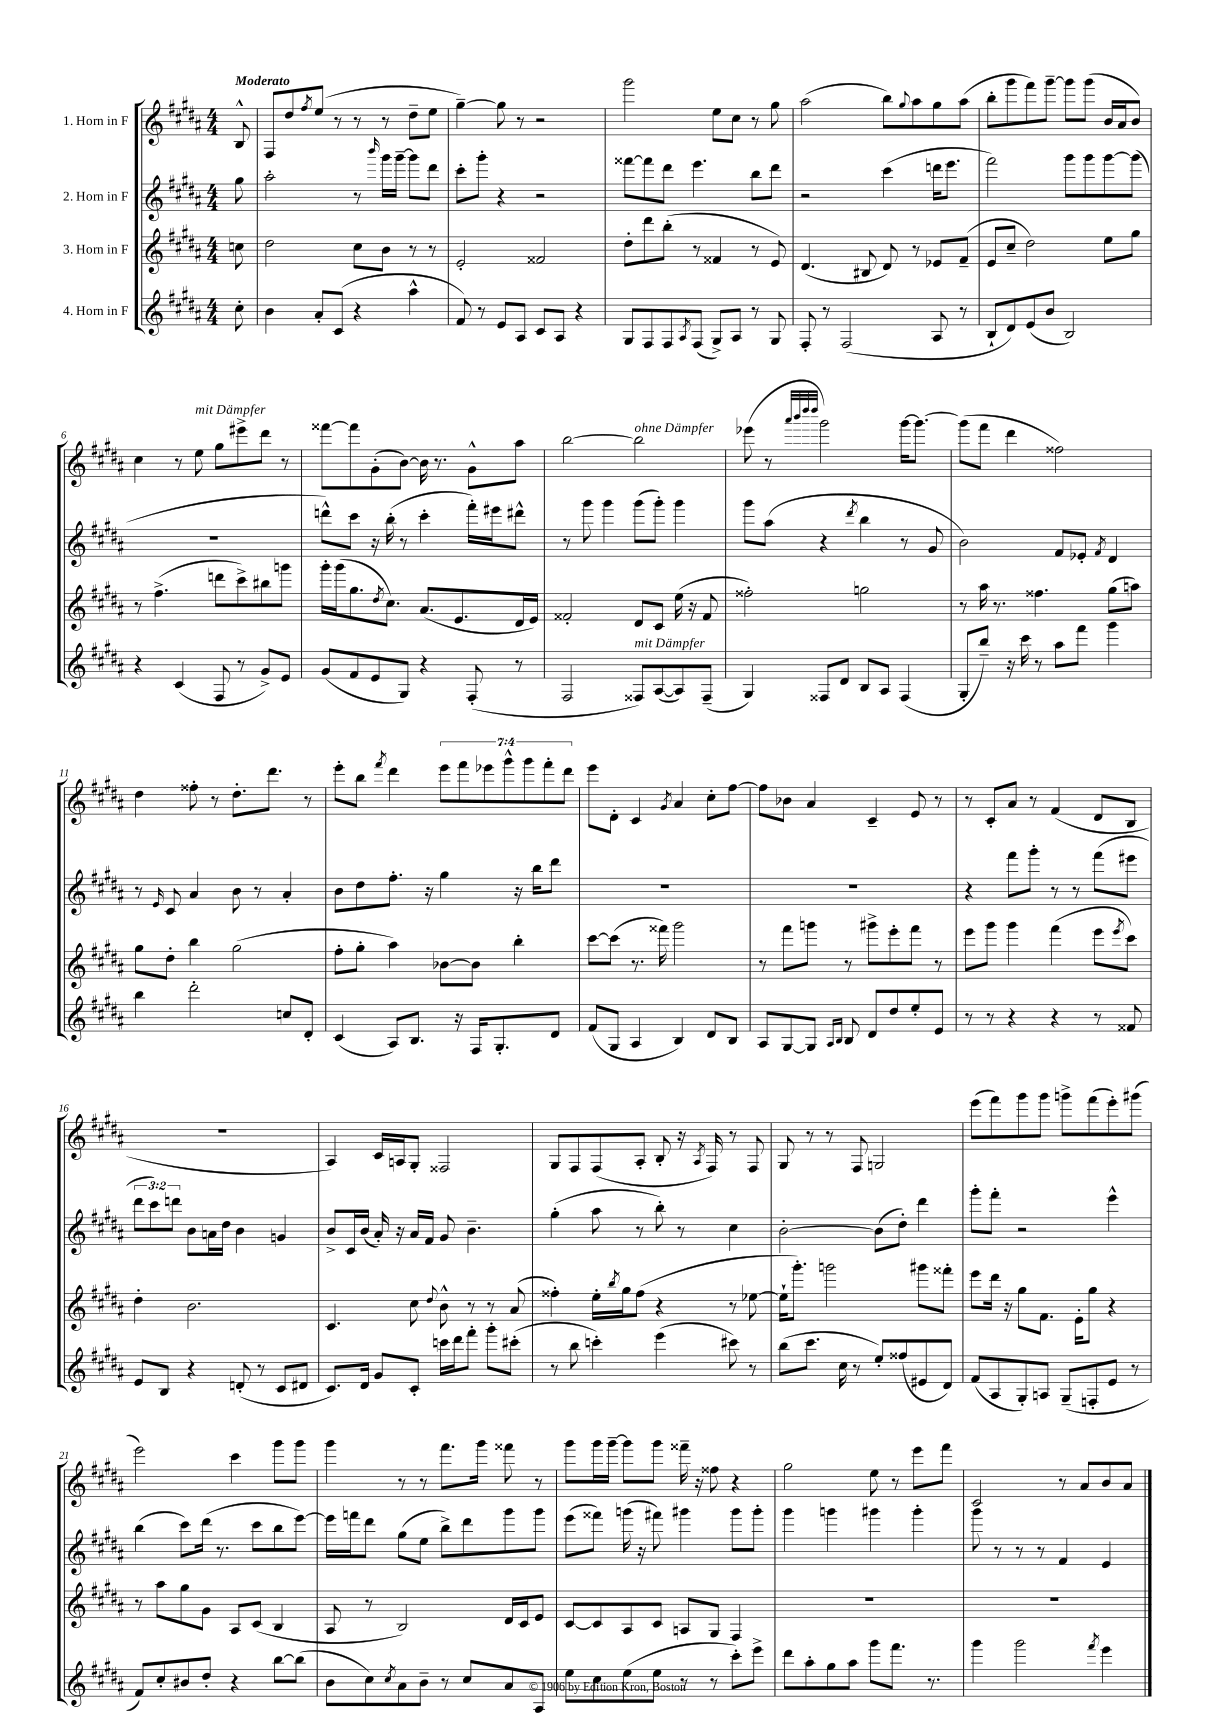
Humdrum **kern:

**kern	**kern	**kern	**kern
*staff4	*staff3	*staff2	*staff1
*clefG2	*clefG2	*clefG2	*clefG2
*k[f#c#g#d#a#]	*k[f#c#g#d#a#]	*k[f#c#g#d#a#]	*k[f#c#g#d#a#]
*M4/4	*M4/4	*M4/4	*M4/4
8cc#'	8cc	8gg#	8B^^
=	=	=	=
4b	2dd#	2aa#'	8F#
.	.	.	8dd#
.	.	.	8qff#
8a#'	.	.	(8ee
(8c#	.	.	8r
4r	8cc#	8r	8r
.	.	16qqbbb	.
.	8b	16ggg#	8r
.	.	[16ggg#~	.
4aa#^^	8r	8ggg#]	8dd#~
.	8r	8ddd#	8ee
=	=	=	=
8f#)	2e'	8ccc#'	[4gg#~)
8r	.	8ggg#'	.
8e	.	4r	8gg#]
8A#	.	.	8r
8c#	2f##	2r	2r
8A#	.	.	.
4r	.	.	.
=	=	=	=
8G#	8dd#'	[8fff##	2ggg#
8F#	8ddd#	8fff##]	.
8F#	(8bb'	8ddd#	.
8qA#	.	.	.
(8F#	8r	4.eee	.
8G#^)	4f##	.	8ee
8A#	.	.	8cc#
8r	8r	8bb	8r
8G#	8e)	8ddd#	8gg#
=	=	=	=
8F#'	(4.d#	2r	(2aa#
8r	.	.	.
(2F#	.	.	.
.	8B#	.	.
.	8d#)	(4ccc#	8bb)
.	.	.	8qqgg#
.	8r	.	8aa#
8A#	8e-	16ddd	8gg#
.	.	8.eee	.
8r	(8f#~	.	(8aa#
=	=	=	=
8B`	8e	2fff#)	8bb'
8d#)	8cc#~	.	8ggg#
(8e	2dd#)	.	8fff#)
8b	.	.	[8ggg#~
2B)	.	8ggg#	8ggg#]
.	.	8ggg#	(8ggg#
.	8ee	[8ggg#	16b
.	.	.	16a#
.	8gg#	(8ggg#]	8b)
=	=	=	=
4r	8r	1r	4cc#
.	(4.ff#^	.	.
(4c#	.	.	8r
.	.	.	8ee
8F#	8ddd	.	8gg#
8r	8ccc#^)	.	8eee#^
8g#^)	8bb#	.	8ddd#
8e	8ggg	.	8r
=	=	=	=
(8g#	16ggg#'	8ddd^^)	[8fff##
.	(16ggg#	.	.
8f#	8.gg#	8ccc#	8fff##]
8e	.	16r	(8g#'
.	8qdd#	.	.
.	8.cc#)	(16bb'	.
8G#)	.	8r	[8b)
4r	(8.a#	4ccc#'	16b]
.	.	.	8.r
.	8.e	.	.
(8F#'	.	16fff#')	8g#^^
.	.	16eee#	.
8r	16d#	8ddd#^^	8aa#
.	16e)	.	.
=	=	=	=
2F#	2f##'	8r	[2bb
.	.	8ggg#	.
.	.	4ggg#	.
8F##)	8d#	(8ggg#	2bb]
([8A#	8c#	8ggg#')	.
8A#])	(16ee	4ggg#	.
.	16r	.	.
(8F##~	8f##	.	.
=	=	=	=
4G#)	2ff##')	8ggg#	(8eee-
.	.	(8aa#	8r
.	.	.	32qqaaa#
.	.	.	32qqbbb
.	.	.	32qqdddd#
.	.	.	32qqdddd#
8F##	.	4r	2ggg#)
8d#	.	.	.
.	.	8qddd#	.
8B	2gg	4bb	.
8A#	.	.	.
(4F##	.	8r	[16ggg#
.	.	.	8.ggg#_
.	.	8g#	.
=	=	=	=
8G#'	8r	2b)	(8ggg#]
8bb~)	16aa#	.	8fff#
.	8.r	.	.
16r	.	.	4ddd#
16ccc#	.	.	.
8r	4.ff##	.	.
8aa#	.	8f#	2ff##)
8fff#	.	8e-'	.
.	.	8qf#	.
4ggg#	(8gg#	4d#	.
.	8aa)	.	.
=	=	=	=
4bb	8gg#	8r	4dd#
.	.	16qqe	.
.	8dd#'	8c#	.
2ddd#'	4bb	4a#	8ff##'
.	.	.	8r
.	(2gg#	8b	8.dd#'
.	.	8r	.
.	.	.	8.ddd#
8cc	.	4a#'	.
8d#'	.	.	8r
=	=	=	=
(4c#	8ff#'	8b	8eee'
.	8gg#'	8dd#	8bb
.	.	.	8qfff#
8A#)	4aa#)	8.ff#'	4ddd#
8.B	.	.	.
.	.	16r	.
.	[8b-	4gg#	14eee
16r	.	.	.
.	.	.	14fff#
16F#	8b-]	.	.
.	.	.	14eee-
8.G#'	.	.	.
.	.	.	14ggg#^^
.	4bb'	16r	.
.	.	.	14ggg#
.	.	16bb	.
.	.	.	14fff#'
8d#	.	8ddd#	.
.	.	.	14ddd#
=	=	=	=
(8f#	[8ccc#	1r	8eee
8G#	(8ccc#]	.	8d#'
4A#	8.r	.	4c#
.	16fff##)	.	.
.	.	.	8qg#
4B)	2ggg#	.	4a#
8d#	.	.	8cc#'
8B	.	.	[8ff#
=	=	=	=
8A#	8r	1r	8ff#]
[8G#	8fff#	.	8b-
8G#]	8ggg	.	4a#
16qqA#	.	.	.
16qqB	.	.	.
8B	8r	.	.
8d#	8ggg#^	.	4c#~
8dd#	8eee'	.	.
8ee'	8fff#	.	8e
8e	8r	.	8r
=	=	=	=
8r	8eee	4r	8r
8r	8ggg#	.	8c#'
4r	4ggg#	8fff#	8a#
.	.	8ggg#'	8r
4r	(4fff#	8r	(4f#
.	.	8r	.
8r	8eee	(8fff#	8d#
.	8qeee	.	.
8f##	8ccc#)	8eee#	8B
=	=	=	=
8e	4dd#'	12ddd#	1r
.	.	12ccc#)	.
8B	.	.	.
.	.	12ddd	.
4r	2.b	8b	.
.	.	16a	.
.	.	16dd#	.
(8d'	.	4b	.
8r	.	.	.
8c#	.	4g	.
8d#	.	.	.
=	=	=	=
8.c#)	4.c#	8b^	4A#)
.	.	16c#	.
16d#	.	(16b	.
8g#	.	16a#')	16c#
.	.	16r	16A
8c#'	8cc#	16a#	8G#'
.	.	16f#	.
.	8qqdd#	.	.
16ccc	8b^^	8g#	2F##
16ddd#	.	.	.
8fff#'	8r	4.b~	.
8ggg#'	8r	.	.
(8ccc#'	(8a#	.	.
=	=	=	=
8r	4ff##')	(4gg#'	8G#
8bb	.	.	8F#
4ccc')	16ee'	8aa#	(8F#
.	8qbb	.	.
.	16gg#	.	.
.	(8ff##	8r	8A#'
(4eee	4r	8bb')	8B'
.	.	8r	16r
.	.	.	8qA#
.	.	.	16F#)
8ccc#)	8r	4cc#	8r
8r	[8ee-	.	8F#
=	=	=	=
(8bb	16ee-`]	[2b'	8G#
.	8.ggg#')	.	.
8.ccc#	.	.	8r
.	2ggg	.	8r
16cc#	.	.	.
8r	.	.	8F#
8ee')	.	(8b]	2G
(8ff##	.	8dd#')	.
8e#	8ggg#	4ddd#	.
8d#)	8fff##'	.	.
=	=	=	=
(8f#	8eee	8ggg#'	(8eee
8A#	16ddd#	8fff#'	8fff#)
.	16r	.	.
8G#')	8gg#	2r	8ggg#
8A	8.f#	.	8ggg#
(8G#~	.	.	8ggg^
.	16e'	.	.
8F'	8gg#	.	(8fff#
8e	4r	4eee^^	8eee')
8r	.	.	(8ggg#
=	=	=	=
8f#)	8r	(4bb	2eee)
8cc#'	8aa#	.	.
8b#	8gg#	8ccc#)	.
8dd#'	8g#	(16ddd#	.
.	.	8.r	.
4r	8A#	.	4ccc#
.	(8c#	8ccc#	.
[8bb	4B	8bb	8ggg#
(8bb]	.	[8eee)	8ggg#
=	=	=	=
8b	8A#	16eee]	4ggg#
.	.	16fff	.
8cc#)	8r	8ddd#	.
8qcc#	.	.	.
8a#	2B)	(8gg#	8r
8b~	.	8ee	8r
8r	.	8bb^)	8.fff#
8cc#	.	8ddd#	.
.	.	.	16ggg#
8a#	16d#	8ggg#	8fff##
.	16c#	.	.
8A#	8e	8ggg#	8r
=	=	=	=
8ee	[8c#	(8eee	8ggg#
8cc#	8c#]	8fff##)	16ggg#
.	.	.	[16ggg#~
(8ee	8A#	(16ggg	8ggg#]
.	.	16r	.
8ee	8c#	8fff#)	8ggg#
8r	8A	4ggg#	16fff##~
.	.	.	16r
8r	8G#	.	8ff##
8ccc#')	4F#	8ggg#	4r
8eee^	.	8ggg#'	.
=	=	=	=
8ddd#	1r	4ggg#	2gg#
8aa#'	.	.	.
8gg#	.	4ggg	.
8aa#	.	.	.
8ggg#	.	4ggg#	8ee
8.fff#	.	.	8r
.	.	4ggg#'	8eee
8.r	.	.	.
.	.	.	8fff#
=	=	=	=
4ggg#	1r	8ggg#	2c#
.	.	8r	.
2ggg#	.	8r	.
.	.	8r	.
.	.	4f#	8r
.	.	.	8a#
8qfff#	.	.	.
4eee	.	4e	8b
.	.	.	8a#
==	==	==	==
*-	*-	*-	*-
